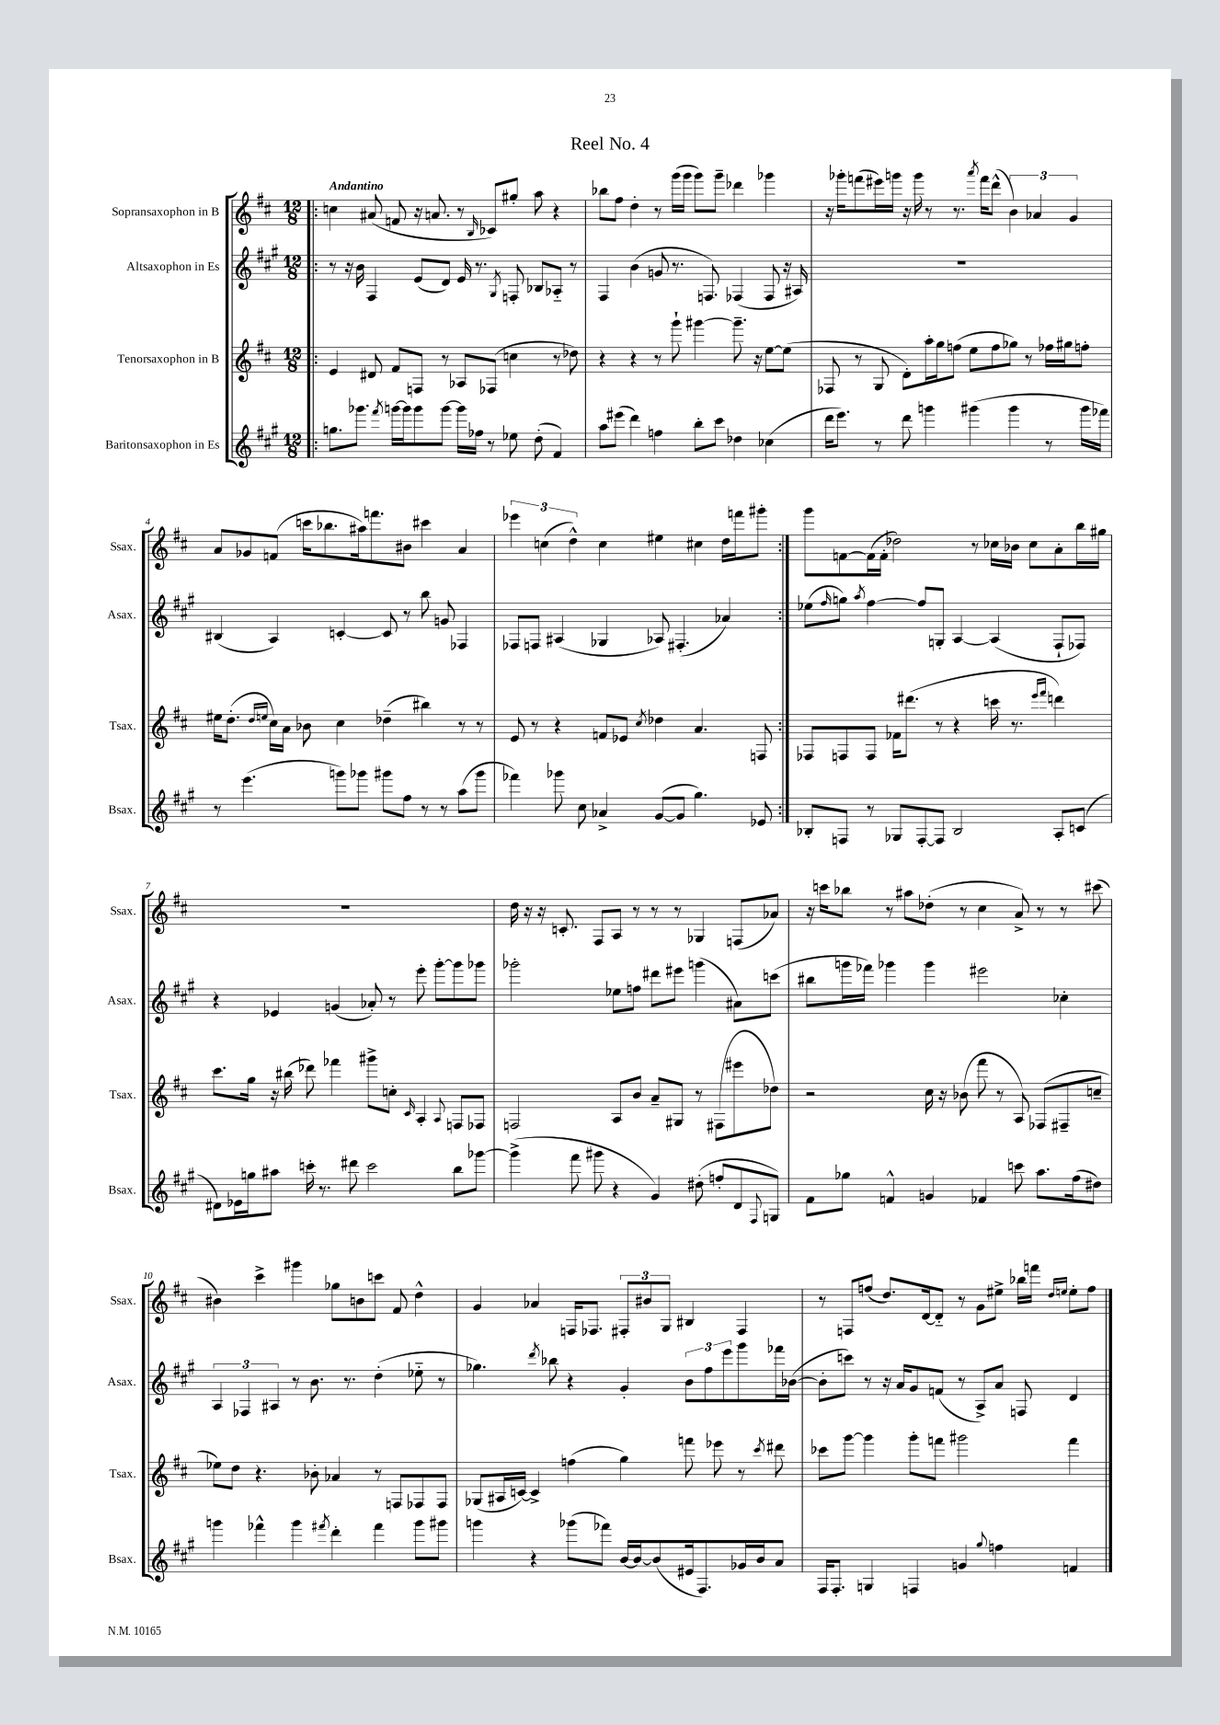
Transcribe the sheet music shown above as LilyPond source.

\header { title = "Reel No. 4" }
<<
\new StaffGroup <<
\new Staff = "s0" \with { instrumentName = "Sopransaxophon in B" shortInstrumentName = "Ssax." } {
    \clef treble \key d \major \numericTimeSignature \time 12/8 \tempo "Andantino"
    \repeat volta 2 { \bar ".|:" c''4 ais'8( f'8 r16 a'8. r8 \grace { b16 } ces'8) gis''8-. a''8 r4 |
    bes''8 fis''8 d''4-. r8 g'''16( g'''16 g'''8) g'''8-- des'''4 ges'''4 |
    r16 ges'''16-. f'''8( eis'''16) g'''16 r16 g'''16 r8 r8. \acciaccatura { a'''8 } f'''16 d'''8-^( \tuplet 3/2 { b'4) aes'4 g'4 } |
    a'8 ges'8 f'8( c'''16 bes''8. ais''16) f'''8. bis'8 cis'''4 a'4 |
    \tuplet 3/2 { ees'''4 c''4( d''4-^) } c''4 eis''4 cis''4 d''16 f'''16 gis'''8-. | }
    g'''8 f'8~ f'16( f'16-. des''2) r8 ces''16 bes'16 ces''8 a'8-. b''16 gis''16 |
    R1. |
    d''16 r16 r16 c'8.-. fis8 a8 r8 r8 r8 ges4 f8( aes'8) |
    r16 c'''16 bes''8 r8 ais''8 des''8-.( r8 cis''4 a'8->) r8 r8 cis'''8( |
    bis'4) cis'''4-> gis'''4 ges''8 b'8 c'''8 fis'8 d''4-^ |
    g'4 aes'4 f16 fes8. \tuplet 3/2 { fis8-. bis'8 g8 } bis4 fis4 |
    r8 f8 f''8( d''8.) d'16~ d'8-_ r8 g'8 eis''8-> bes''16 f'''16 \grace { d''16 e''16 } e''8-. f''8 \bar "|." |
}
\new Staff = "s1" \with { instrumentName = "Altsaxophon in Es" shortInstrumentName = "Asax." } {
    \clef treble \key a \major \numericTimeSignature \time 12/8
    \repeat volta 2 { \bar ".|:" r8 r16 b'16 fis4 e'8( d'8) e'16 r8. \acciaccatura { gis8 } f8-. bes8 aes8-_ r8 |
    fis4 b'4( g'8 r8. f8.) fes4( fes8 r16 ais16) |
    R1. |
    bis4( a4) c'4~-. c'8 r8 b''8 g'8 fes4 |
    fes8 f8 ais4( ges4 aes8) fis4.-.( aes'4) | }
    ees''8( \grace { fis''16 } g''8) \acciaccatura { a''8 } fis''4~ fis''8 g8-. a4~ a4( fis8-! fes8) |
    r4 ees'4 g'4( aes'8-.) r8 e'''8-. gis'''8~-. gis'''8 ges'''8 |
    ges'''2-. ees''8 f''8 dis'''8 eis'''8 g'''4( ais'8) c'''8( |
    bis''8 g'''16 fes'''16) ges'''4 ges'''4 eis'''2 ces''4-. |
    \tuplet 3/2 { a4 fes4 ais4 } r8 b'8. r8. d''4-.( ees''8-_ r8 |
    ges''4.) \acciaccatura { d'''8 } bes''8 r4 gis'4-. \tuplet 3/2 { b'8 fis''8 e'''8 } gis'''8 fes'''16 bes'16~( |
    bes'8-. c'''8) r8 r16 a'16 gis'8 f'8( r8 a8->) a'8 f8 d'4 \bar "|." |
}
\new Staff = "s2" \with { instrumentName = "Tenorsaxophon in B" shortInstrumentName = "Tsax." } {
    \clef treble \key d \major \numericTimeSignature \time 12/8
    \repeat volta 2 { \bar ".|:" e'4 dis'8 fis'8 f8 r8 aes8 fes8( c''4 r8 des''8) |
    r4 r4 r8 g'''8-! gis'''4~ gis'''8.-- r16 e''8~ e''8( |
    fes8 r8 g8 d'8-.) a''16-. g''16 f''8( e''8 f''8 ges''8) r8 fes''16 gis''16 f''8-. |
    eis''16 d''8.-.( \grace { d''16 e''16 } cis''16) a'16 bes'8 cis''4 des''4--( bis''4) r8 r8 |
    e'8 r8 r4 f'8 ees'8 \acciaccatura { cis''8 } des''4 a'4. f8 | }
    fes8 f8 f8 fes'16 dis'''8.( r8 r4 c'''16 r8. \grace { e'''16 fis'''16 } d'''4) |
    cis'''8. g''16 r16 bis''16( des'''8) fes'''4 gis'''8-> c''8-. \grace { cis'16 } a4-. \appoggiatura { a8 } f8 fes8 |
    f2 a8 b'8 a'8-- gis8 r8 fis8( eis'''8 des''8) |
    r2 cis''16 r16 bes'8( fis'''8 r8 a8) fes8( fis8-- c''8-- |
    ees''8) d''8 r4. bes'8-. aes'4 r8 f8 fes8 fes8 |
    ges8( ais16 c'16~) c'4-> f''4( g''4) f'''8 ees'''8 r8 \acciaccatura { cis'''8 } dis'''8 |
    ces'''8 g'''8~ g'''4 g'''8-. f'''8 gis'''2 f'''4 \bar "|." |
}
\new Staff = "s3" \with { instrumentName = "Baritonsaxophon in Es" shortInstrumentName = "Bsax." } {
    \clef treble \key a \major \numericTimeSignature \time 12/8
    \repeat volta 2 { \bar ".|:" g''8. ges'''8. \acciaccatura { fis'''8 } g'''16~ g'''16 g'''8 g'''8~ g'''16 fes''16 r8 ees''8 d''8-.( fis'4) |
    a''8 eis'''8( d'''4) f''4 b''8-. cis'''8 des''4 ces''4( |
    d'''16 e'''8.) r8 d'''8 g'''4 gis'''4( gis'''4 r8 gis'''16 fes'''16) |
    r8 e'''4.( g'''8) ges'''8 gis'''8 fis''8 r8 r8 a''8( gis'''8 |
    fes'''4) ges'''8 cis''8 aes'4-> gis'8~( gis'8 gis''4.) ees'8 | }
    bes8-. f8 r8 ges8 f8~-. f8 bes2 a8-. c'8( |
    dis'8) ees'16 g''16 ais''8 c'''16-. r8. dis'''8 c'''2 b''8 ges'''8~ |
    ges'''4->( fis'''8 gis'''8 r4 gis'4) dis''8-.( f''8-. d'8 \appoggiatura { fis8 } g8) |
    fis'8 ges''8 f'4-^ g'4 fes'4 c'''8 a''8. fis''16( dis''8) |
    g'''4 fes'''4-^ g'''4 \acciaccatura { fis'''8 } d'''4-. fis'''4 g'''8 gis'''8 |
    g'''4 r4 ges'''8( fes'''8) b'16~ b'16~ b'8( eis'16 fis8.) ges'16 b'16 a'8 |
    fis16 fis8.-. g4 f4 g'4 \appoggiatura { gis''8 } f''4 f'4 \bar "|." |
}
>>
>>
